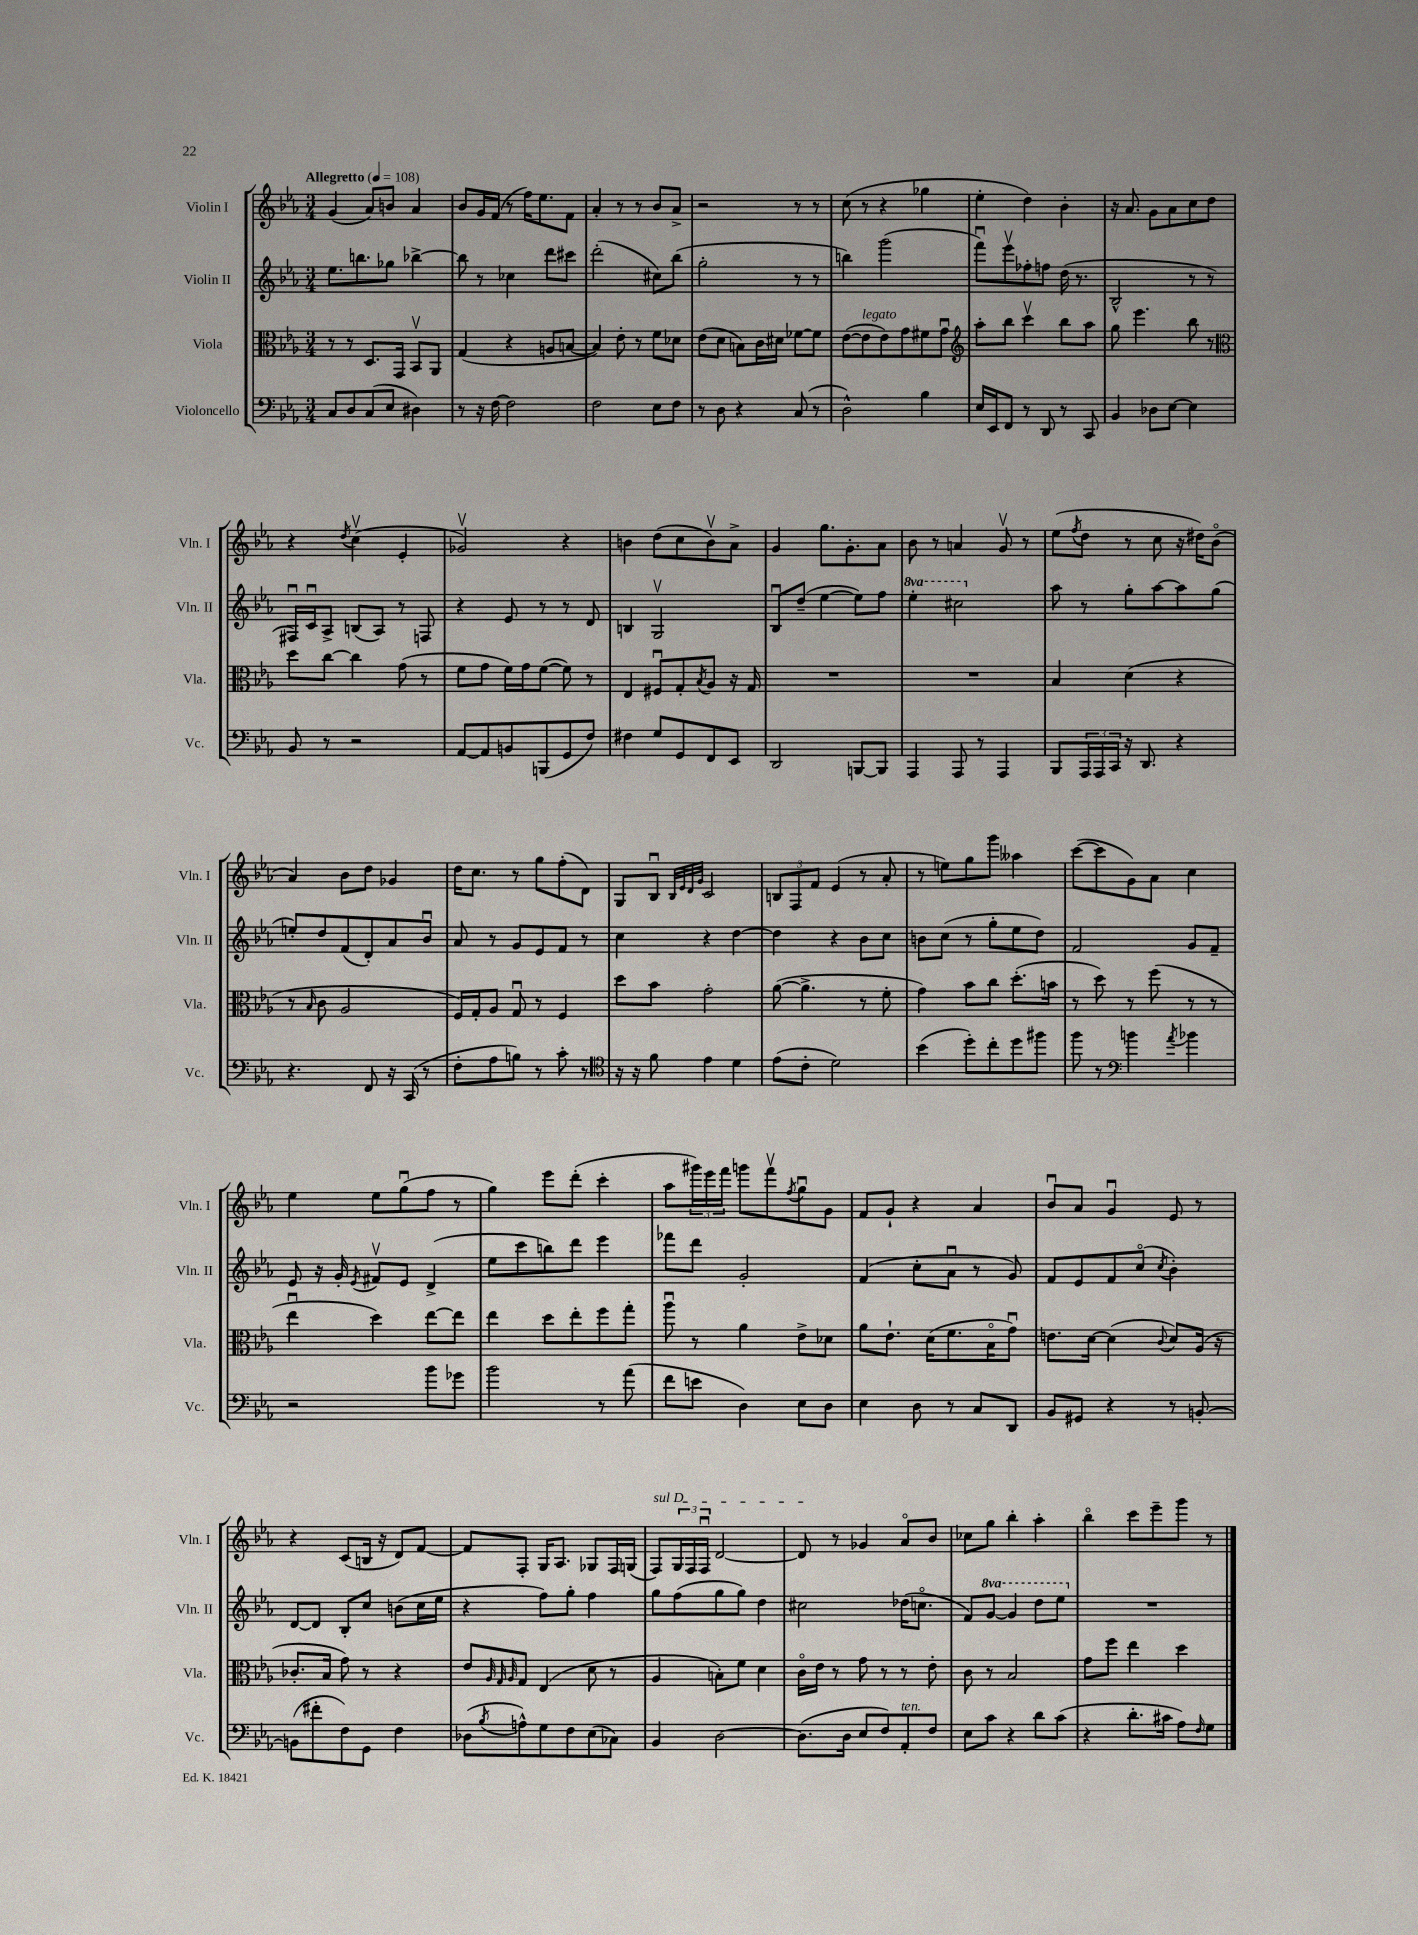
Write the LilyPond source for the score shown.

<<
\new StaffGroup <<
\new Staff = "s0" \with { instrumentName = "Violin I" shortInstrumentName = "Vln. I" } {
    \clef treble \key ees \major \numericTimeSignature \time 3/4 \tempo "Allegretto" 4 = 108
    g'4( aes'8) b'8 aes'4 |
    bes'8 g'16 f'16( r8 f''16) ees''8. f'8 |
    aes'4-. r8 r8 bes'8 aes'8-> |
    r2 r8 r8 |
    c''8( r8 r4 ges''4 |
    ees''4-. d''4) bes'4-. |
    r16 aes'8. g'8 aes'8 c''8 d''8 |
    r4 \acciaccatura { d''8 } c''4\upbow( ees'4-. |
    ges'2\upbow) r4 |
    b'4 d''8( c''8 b'8\upbow) aes'8-> |
    g'4 g''8. g'8.-. aes'8 |
    bes'8 r8 a'4 g'8\upbow r8 |
    ees''8( \acciaccatura { f''8 } d''8 r8 c''8 r16 dis''16) bes'8\flageolet( |
    aes'4) bes'8 d''8 ges'4 |
    d''16 c''8. r8 g''8 f''8-.( d'8) |
    g8 bes8\downbow \grace { bes32 ees'32 d'32 g'32 } c'2 |
    \tuplet 3/2 { b8 f8 f'8 } ees'4( r8 aes'8-. |
    r8 e''8) g''8 g'''8 aeses''4 |
    c'''8~( c'''8 g'8) aes'8 c''4 |
    ees''4 ees''8 g''8\downbow( f''8 r8 |
    g''4) ees'''8 d'''8-.( c'''4-. |
    aes''8 \tuplet 3/2 { gis'''16) ees'''16 f'''16 } g'''8 f'''8\upbow \acciaccatura { f''8 } g''8\downbow g'8 |
    f'8 g'8-! r4 aes'4 |
    bes'8\downbow aes'8 g'4\downbow ees'8 r8 |
    r4 c'8( b16 r16 d'8) f'8~ |
    f'8 f8-. g16 aes8. ges8 f16 g16( |
    \once \override TextSpanner.bound-details.left.text = \markup { \italic "sul D" } f8\startTextSpan) \tuplet 3/2 { g16 f16 f16\downbow } d'2~ |
    d'8\stopTextSpan r8 ges'4 aes'8\flageolet bes'8 |
    ces''8 g''8 bes''4-. aes''4-. |
    bes''4\flageolet c'''8 ees'''8-- g'''8 r8 \bar "|." |
}
\new Staff = "s1" \with { instrumentName = "Violin II" shortInstrumentName = "Vln. II" } {
    \clef treble \key ees \major \numericTimeSignature \time 3/4 \set Staff.ottavationMarkups = #ottavation-simple-ordinals
    ees''8. b''8. ges''8 bes''4~-> |
    bes''8 r8 ces''4 d'''8 cis'''8 |
    d'''2-.( cis''8) bes''8( |
    g''2-. r8 r8 |
    b''4) g'''2( |
    f'''8\downbow) ees'''8\upbow fes''8-. f''8 d''16( r8. |
    bes2-^ r8 r8 |
    fis16\downbow) c'16\downbow aes8-> b8( aes8) r8 f8 |
    r4 ees'8 r8 r8 d'8 |
    b4 g2\upbow |
    bes8\downbow d''8--( ees''4~ ees''8) f''8 |
    \ottava #1 ees'''4-. cis'''2 \ottava #0 |
    aes''8 r8 g''8-. aes''8~ aes''8 g''8( |
    e''8-.) d''8 f'8( d'8-.) aes'8 bes'8\downbow |
    aes'8 r8 g'8 ees'8 f'8 r8 |
    c''4 r4 d''4~ |
    d''4 r4 bes'8 c''8 |
    b'8 c''8( r8 g''8-. ees''8 d''8) |
    f'2 g'8 f'8-- |
    ees'8 r16 g'16-. \acciaccatura { ees'8 } fis'8\upbow ees'8 d'4->( |
    ees''8 c'''8 b''8) d'''8 ees'''4 |
    fes'''8 d'''8 g'2-. |
    f'4( c''8-. aes'8\downbow r8 g'8) |
    f'8 ees'8 f'8 c''8\flageolet( \acciaccatura { c''8 } bes'4-.) |
    d'8~ d'8 bes8-. c''8 b'8( c''16 ees''16 |
    r4 f''8) g''8-. f''4 |
    g''8 f''8( g''8 g''8) d''4 |
    cis''2 des''16( c''8.\flageolet |
    f'8) \ottava #1 g''8~ g''4 d'''8 ees'''8 \ottava #0 |
    R2. \bar "|." |
}
\new Staff = "s2" \with { instrumentName = "Viola" shortInstrumentName = "Vla." } {
    \clef alto \key ees \major \numericTimeSignature \time 3/4
    r8 r8 d8. g,16 bes,8\upbow aes,8 |
    g4( r4 a8 b8~ |
    b4) ees'8-. r8 f'8 des'8 |
    ees'8( d'8 b8) c'16 dis'16 fes'8~ fes'8 |
    ees'8~( ees'8^\markup { \italic "legato" } ees'8) g'8 fis'8 g'8\downbow |
    \clef treble aes''8-. bes''8 c'''4\upbow bes''8 aes''8 |
    g''8 ees'''4. bes''8 r8 |
    \clef alto d''8 c''8~ c''4 g'8( r8 |
    f'8 g'8 f'16) g'16 f'8~( f'8) r8 |
    ees4 fis8\downbow g8-. \acciaccatura { bes8 } aes8 r16 g16 |
    R2. |
    R2. |
    bes4 d'4( r4 |
    r8 \grace { bes16 } c'8 aes2 |
    f16) g16-. aes8 g8\downbow r8 f4 |
    d''8 bes'8 g'2-. |
    aes'8~( aes'4.-> r8 f'8-. |
    g'4) bes'8 c''8 d''8.-.( b'16 |
    r8 d''8) r8 f''8( r8 r8 |
    ees''4\downbow d''4) ees''8~ ees''8 |
    ees''4 d''8 ees''8-. f''8 g''8-. |
    aes''8\downbow r8 aes'4 ees'8-> des'8 |
    aes'8 ees'8.-! d'16( f'8. bes16\flageolet g'8\downbow) |
    e'8. d'16~ d'4( \appoggiatura { c'8 } d'8) aes16( r16 |
    ces'8.-. bes16 g'8) r8 r4 |
    ees'8 \grace { aes32 g32 aes32 } g8 ees4( d'8 r8 |
    aes4 b8-.) f'8 d'4 |
    c'16\flageolet ees'16 r8 g'8 r8 r8 ees'8-. |
    c'8 r8 bes2 |
    g'8 f''8 ees''4 d''4 \bar "|." |
}
\new Staff = "s3" \with { instrumentName = "Violoncello" shortInstrumentName = "Vc." } {
    \clef bass \key ees \major \numericTimeSignature \time 3/4
    c8 d8 c8( ees8 dis4) |
    r8 r16 f16~ f2 |
    f2 ees8 f8 |
    r8 d8 r4 c8( r8 |
    d2-^) bes4 |
    ees16 ees,16 f,8 r8 d,8 r8 c,8 |
    bes,4 des8 ees8~ ees4 |
    bes,8 r8 r2 |
    aes,8~ aes,8 b,8 b,,8( g,8 f8) |
    fis4 g8 g,8 f,8 ees,8 |
    d,2 b,,8~ b,,8 |
    aes,,4 aes,,8 r8 aes,,4 |
    bes,,8 \tuplet 3/2 { aes,,16 aes,,16 c,16 } r16 d,8. r4 |
    r4. f,8 r16 c,16( r8 |
    f8-. aes8 b8) r8 c'8-. r8 |
    \clef tenor r16 r16 f'8 ees'4 d'4 |
    ees'8( c'8-. d'2) |
    bes'4( d''8-.) c''8-. d''8 fis''8 |
    f''8 r8 \clef bass b'4 \acciaccatura { aes'8 } bes'4 |
    r2 bes'8 ges'8 |
    bes'2 r8 aes'8( |
    f'8 e'8 d4) ees8 d8 |
    ees4 d8 r8 c8 d,8 |
    bes,8 gis,8 r4 r8 b,8~-. |
    b,8( fis'8-. f8) g,8 f4 |
    des8( \acciaccatura { bes8 } a8-^) g8 f8 ees8( ces8) |
    bes,4 d2~ |
    d8.( d16 ees8 f8) aes,8-.^\markup { \italic "ten." } f8 |
    ees8 c'8 r4 d'8 c'8( |
    r4 d'8.-. cis'16 aes8) \grace { f16 } g8 \bar "|." |
}
>>
>>
\layout { \context { \Score \remove "Bar_number_engraver" } }
